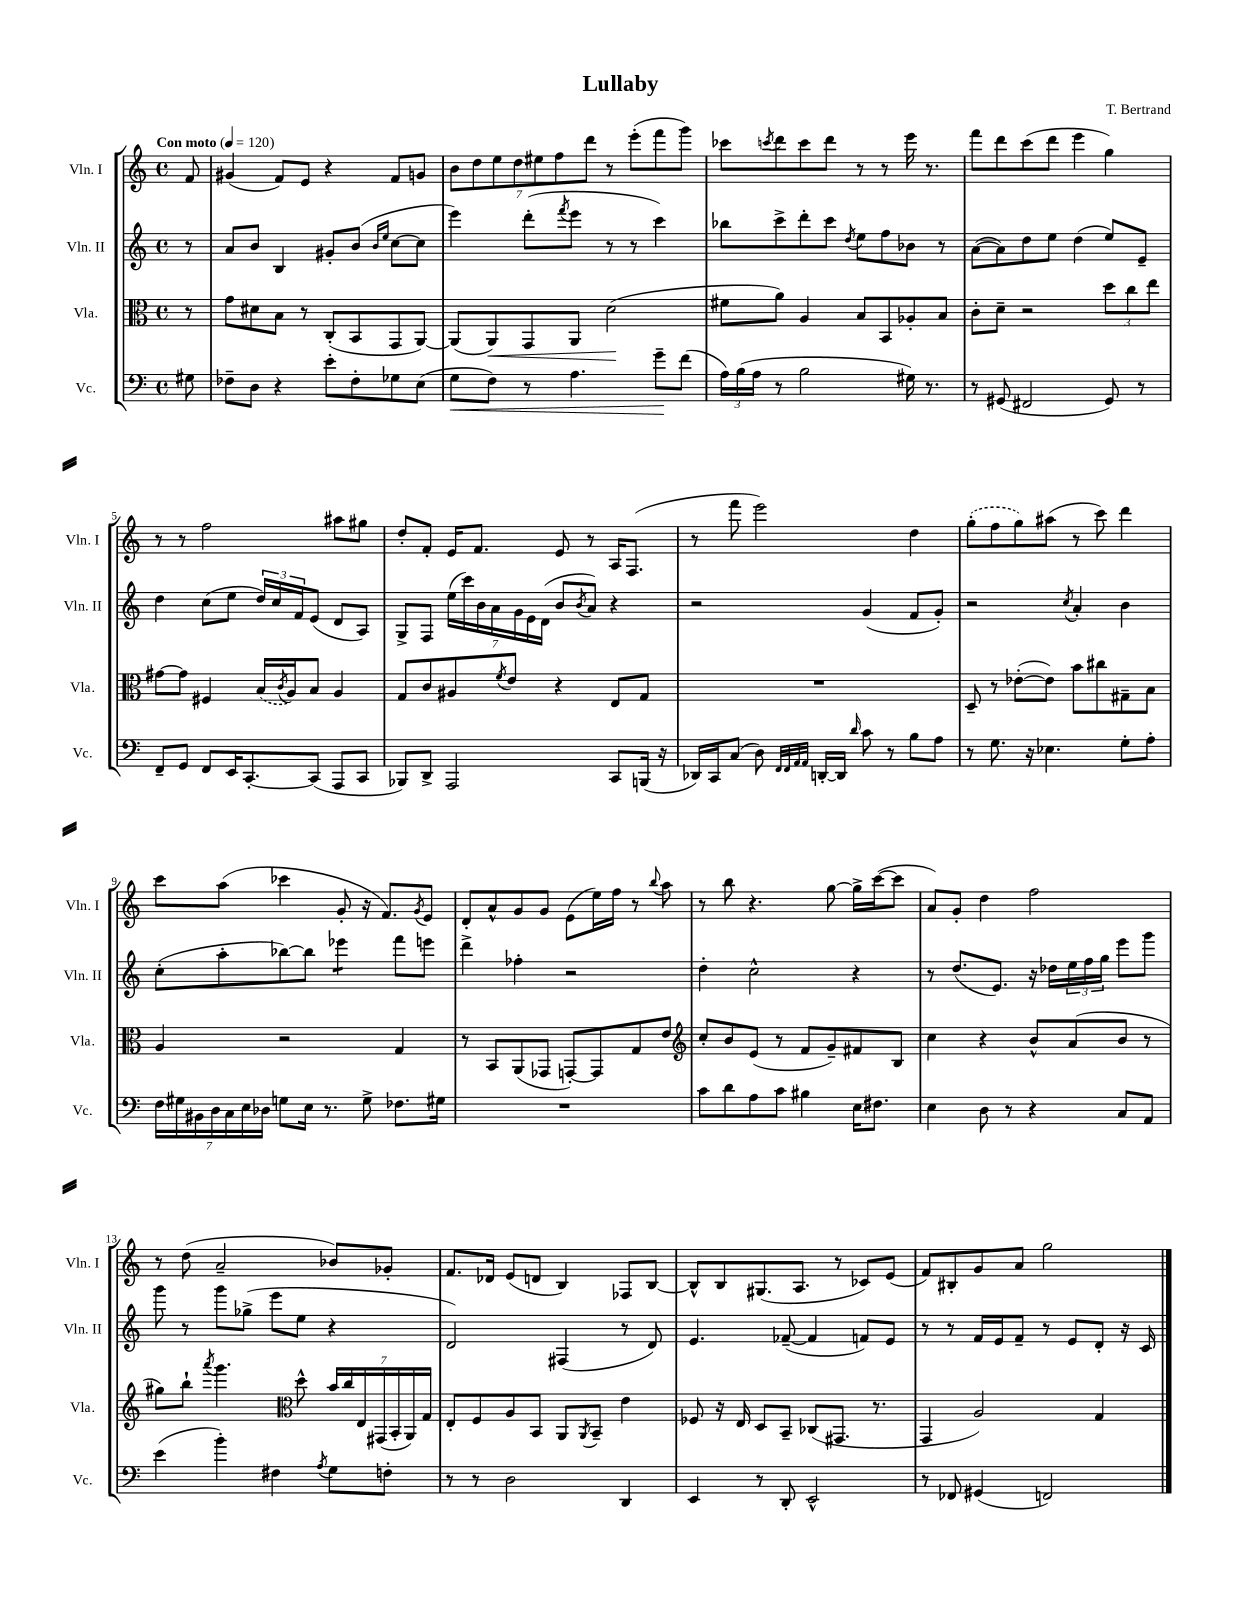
\header { title = "Lullaby" composer = "T. Bertrand" }
<<
\new StaffGroup <<
\new Staff = "s0" \with { instrumentName = "Vln. I" shortInstrumentName = "Vln. I" } {
    \clef treble \key c \major \defaultTimeSignature \time 4/4 \partial 8 \tempo "Con moto" 4 = 120
    f'8 |
    gis'4( f'8) e'8 r4 f'8 g'8 |
    \tuplet 7/4 { b'8 d''8 e''8 d''8 eis''8 f''8 d'''8 } r8 e'''8-.( f'''8 g'''8) |
    ces'''8 \acciaccatura { c'''8 } d'''8 c'''8 d'''8 r8 r8 e'''16 r8. |
    f'''8 d'''8 c'''8( d'''8 e'''4 g''4) |
    r8 r8 f''2 ais''8 gis''8 |
    d''8-. f'8-. e'16 f'8. e'8 r8 a16 f8.( |
    r8 f'''8 e'''2) d''4 |
    \once \slurDashed g''8-.( f''8 g''8) ais''8( r8 c'''8) d'''4 |
    c'''8 a''8( ces'''4 g'8-. r16 f'8.) \acciaccatura { g'8 } e'8 |
    d'8-. a'8-^ g'8 g'8 e'8( e''16) f''16 r8 \appoggiatura { b''8 } a''8 |
    r8 b''8 r4. g''8~ g''16-> c'''16~( c'''8 |
    a'8) g'8-. d''4 f''2 |
    r8 d''8( a'2-- bes'8) ges'8-. |
    f'8. des'16 e'8( d'8 b4) fes8 b8~ |
    b8-^ b8 gis8.( a8. r8 ces'8) e'8( |
    f'8) bis8-. g'8 a'8 g''2 \bar "|." |
}
\new Staff = "s1" \with { instrumentName = "Vln. II" shortInstrumentName = "Vln. II" } {
    \clef treble \key c \major \defaultTimeSignature \time 4/4 \partial 8
    r8 |
    a'8 b'8 b4 gis'8-. b'8( \grace { b'16 e''16 } c''8~ c''8 |
    e'''4) d'''8-.( \acciaccatura { f'''8 } e'''8 r8 r8 c'''4) |
    bes''8 c'''8-> d'''8-. c'''8 \acciaccatura { d''8 } e''8 f''8 bes'8 r8 |
    a'8~( a'8) d''8 e''8 d''4( e''8) e'8-- |
    d''4 c''8( e''8 \tuplet 3/2 { d''16) c''16 f'16 } e'8( d'8 a8) |
    g8-> f8 \tuplet 7/4 { e''16( c'''16) b'16 a'16 g'16 e'16 d'16( } b'8 \acciaccatura { b'8 } a'8) r4 |
    r2 g'4( f'8 g'8-.) |
    r2 \acciaccatura { c''8 } a'4-. b'4 |
    c''8-.( a''8-. bes''8~) bes''8 ees'''4:8 f'''8 e'''8 |
    d'''4-> fes''4-. r2 |
    d''4-. c''2-^ r4 |
    r8 d''8.( e'8.) r16 des''16 \tuplet 3/2 { e''16 f''16 g''16 } e'''8 g'''8 |
    g'''8 r8 g'''8 ges''8->( e'''8 e''8 r4 |
    d'2) fis4( r8 d'8) |
    e'4. fes'8~--( fes'4 f'8) e'8 |
    r8 r8 f'16 e'16 f'8-- r8 e'8 d'8-. r16 c'16 \bar "|." |
}
\new Staff = "s2" \with { instrumentName = "Vla." shortInstrumentName = "Vla." } {
    \clef alto \key c \major \defaultTimeSignature \time 4/4 \partial 8
    r8 |
    g'8 dis'8 b8 r8 c8-.( b,8 g,8 a,8~) |
    a,8( a,8\<) g,8 a,8 d'2\!( |
    fis'8 a'8) a4 b8 b,8 aes8-. b8 |
    c'8-. d'8-- r2 \tuplet 3/2 { d''8 c''8 e''8 } |
    gis'8~ gis'8 fis4 \once \slurDashed b16( \acciaccatura { c'8 } a16) b8 a4 |
    g8 c'8 ais8 \acciaccatura { f'8 } e'8 r4 e8 g8 |
    R1 |
    d8-- r8 ees'8~-.( ees'8) b'8 cis''8 gis8-- b8 |
    a4 r2 g4 |
    r8 b,8 a,8( ges,8 g,8~-.) g,8 g8 e'8 |
    \clef treble c''8-. b'8 e'8( r8 f'8 g'8--) fis'8 b8 |
    c''4 r4 b'8-^ a'8( b'8 r8 |
    gis''8) b''8-! \acciaccatura { a'''8 } g'''4. \clef alto d''8-^ \tuplet 7/4 { b'16 c''16 e16 gis,16( b,16-. a,16) g16 } |
    e8-. f8 a8 b,8 a,8 \acciaccatura { a,8 } b,8-- e'4 |
    fes8 r16 e16 d8 b,8-- ces8( gis,8. r8. |
    g,4 a2) g4 \bar "|." |
}
\new Staff = "s3" \with { instrumentName = "Vc." shortInstrumentName = "Vc." } {
    \clef bass \key c \major \defaultTimeSignature \time 4/4 \partial 8
    gis8 |
    fes8-- d8 r4 e'8-. fes8-. ges8 e8( |
    g8\< f8) r8 a4. g'8--\! f'8( |
    \tuplet 3/2 { a16) b16( a16 } r8 b2 gis16) r8. |
    r8 gis,8( fis,2 gis,8) r8 |
    f,8-- g,8 f,8 e,16 c,8.~-. c,8( a,,8 c,8 |
    bes,,8) d,8-> a,,2 c,8 b,,16( r16 |
    des,16) c,16 c8( d8) \grace { f,32 f,32 a,32 a,32 } d,16~-. d,16 \grace { d'16 } c'8 r8 b8 a8 |
    r8 g8. r16 ees4. g8-. a8-. |
    \tuplet 7/4 { f16 gis16 bis,16 d16 c16 e16 des16 } g8 e16 r8. g8-> fes8. gis16 |
    R1 |
    c'8 d'8 a8 c'8 bis4 e16 fis8. |
    e4 d8 r8 r4 c8 a,8 |
    e'4( b'4-.) fis4 \acciaccatura { a8 } g8 f8-. |
    r8 r8 d2 d,4 |
    e,4 r8 d,8-. e,2-^ |
    r8 fes,8 gis,4( f,2) \bar "|." |
}
>>
>>
